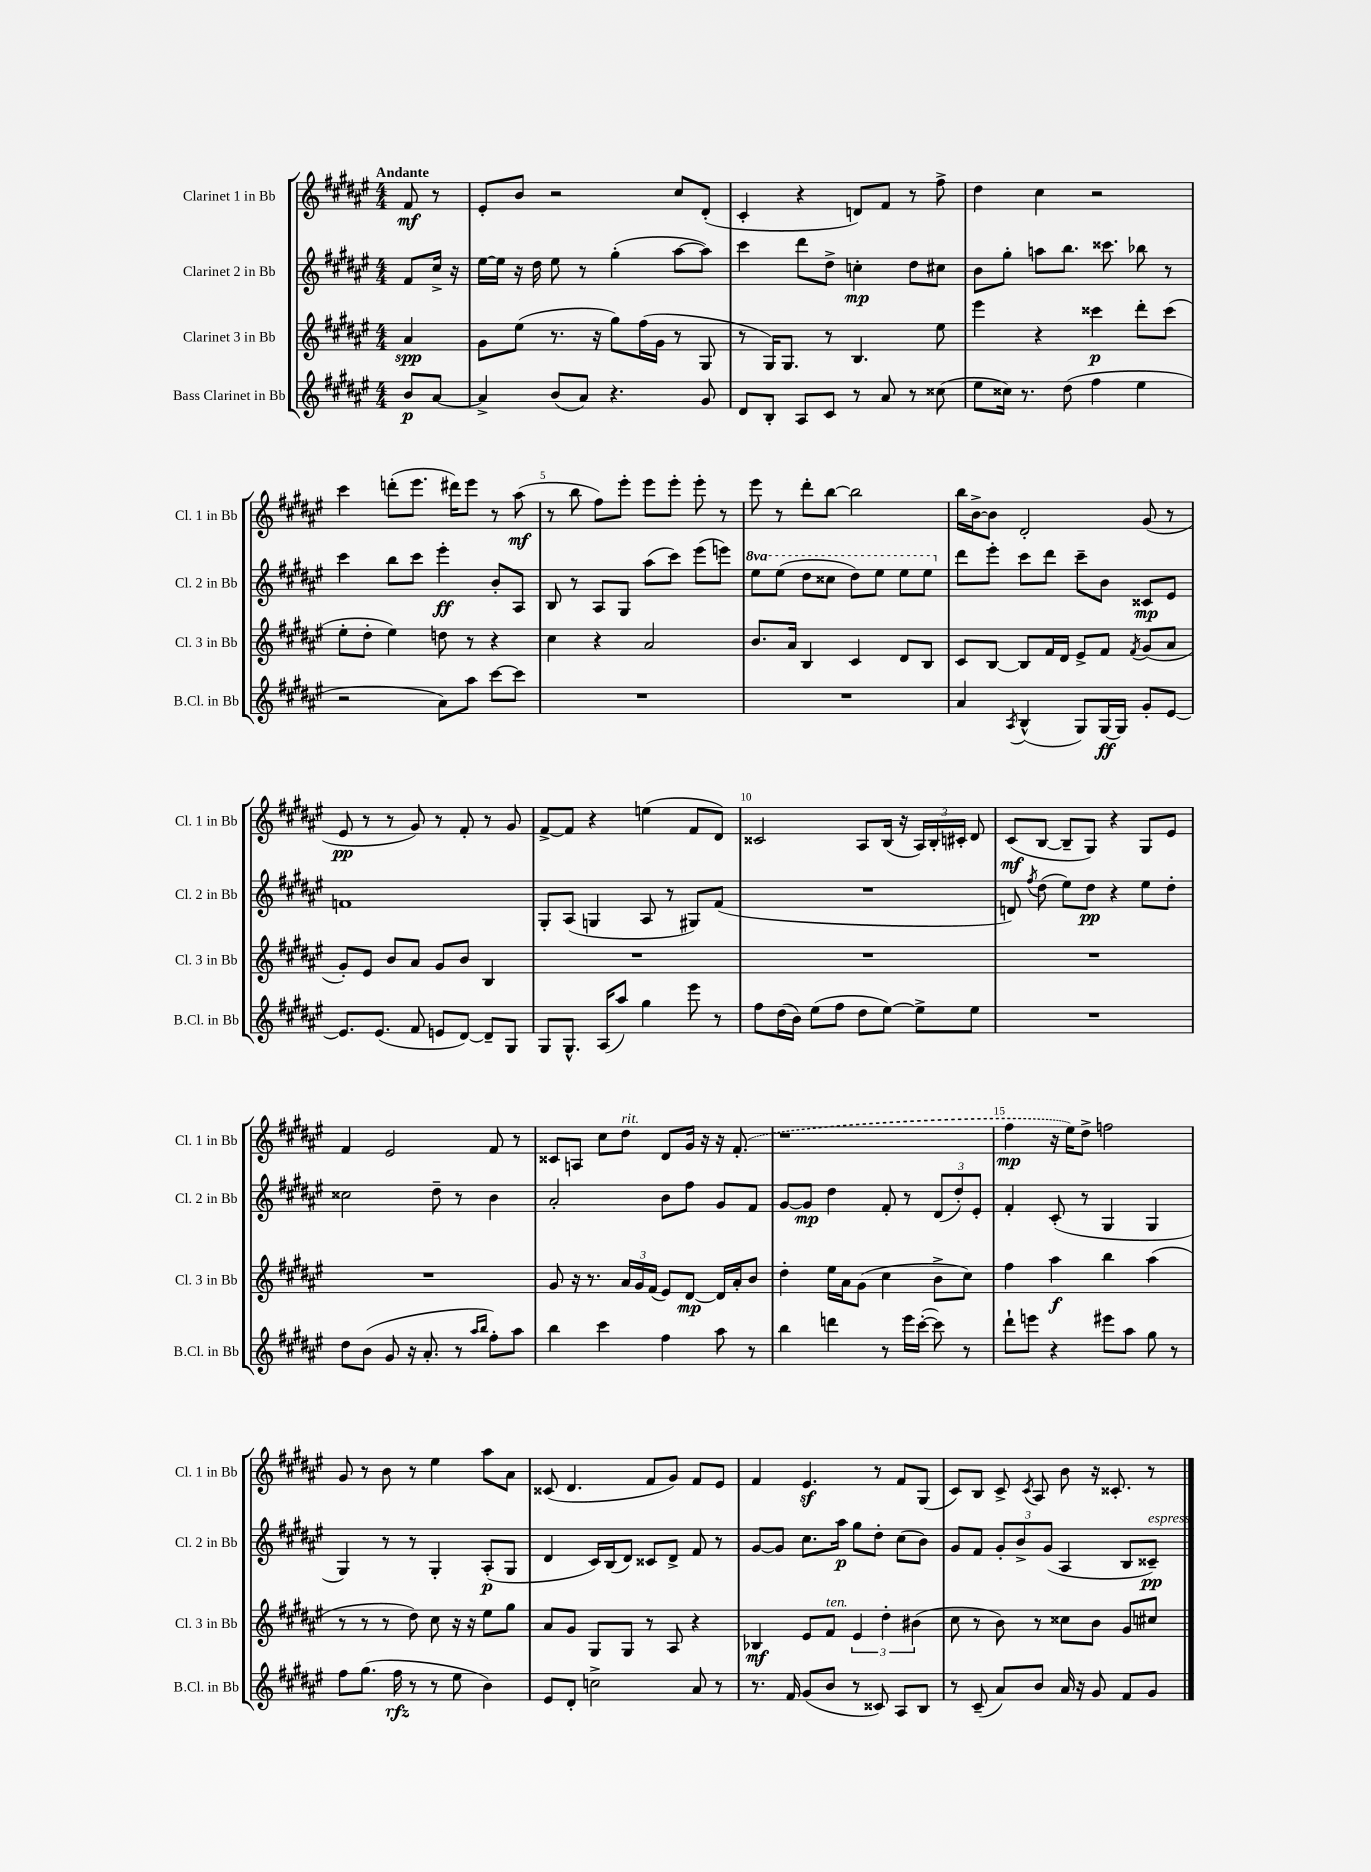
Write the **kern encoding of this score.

**kern	**dynam	**kern	**dynam	**kern	**dynam	**kern	**dynam
*part4	*part4	*part3	*part3	*part2	*part2	*part1	*part1
*staff4	*staff4	*staff3	*staff3	*staff2	*staff2	*staff1	*staff1
*I"Bass Clarinet in Bb	*	*I"Clarinet 3 in Bb	*	*I"Clarinet 2 in Bb	*	*I"Clarinet 1 in Bb	*
*I'B.Cl. in Bb	*	*I'Cl. 3 in Bb	*	*I'Cl. 2 in Bb	*	*I'Cl. 1 in Bb	*
*clefG2	*	*clefG2	*	*clefG2	*	*clefG2	*
*k[f#c#g#d#a#e#]	*	*k[f#c#g#d#a#e#]	*	*k[f#c#g#d#a#e#]	*	*k[f#c#g#d#a#e#]	*
*M4/4	*	*M4/4	*	*M4/4	*	*M4/4	*
=	=	=	=	=	=	=	=
!	!	!	!	!	!	!LO:TX:a:B:t=Andante	!
8b/L	p	4a#/	spp	8f#/L	.	8f#/	mf
[8a#/J	.	.	.	16cc#^/Jk	.	8r	.
.	.	.	.	16r	.	.	.
=1	=1	=1	=1	=1	=1	=1	=1
4a#^/]	.	8g#\L	.	[16ee#\LL	.	8e#'/L	.
.	.	.	.	16ee#\JJ]	.	.	.
.	.	(8ee#\J	.	16r	.	8b/J	.
.	.	.	.	16dd#\	.	.	.
(8b/L	.	8.r	.	8ee#\	.	2r	.
8a#/J)	.	.	.	8r	.	.	.
.	.	16r	.	.	.	.	.
4.r	.	8gg#\L)	.	(4gg#'\	.	.	.
.	.	(16ff#\L	.	.	.	.	.
.	.	16g#\JJ	.	.	.	.	.
.	.	8r	.	[8aa#\L	.	8cc#/L	.
8g#/	.	8G#/	.	8aa#\J])	.	(8d#'/J	.
=2	=2	=2	=2	=2	=2	=2	=2
8d#/L	.	8r	.	4ccc#\	.	4c#'/	.
8B'/J	.	16G#/KL)	.	.	.	.	.
.	.	8.G#/J	.	.	.	.	.
8A#/L	.	.	.	8ddd#\L	.	4r	.
8c#/J	.	8r	.	8dd#^\J	.	.	.
8r	.	4.B/	.	4ccn'\	mp	8dn/L)	.
8a#/	.	.	.	.	.	8f#/J	.
8r	.	.	.	8dd#\L	.	8r	.
(8cc##X\	.	8ee#\	.	8cc#X\J	.	8ff#^\	.
=3	=3	=3	=3	=3	=3	=3	=3
8ee#\L	.	4eee#\	.	8b\L	.	4dd#\	.
16cc##X\Jk)	.	.	.	8gg#'\J	.	.	.
8.r	.	.	.	.	.	.	.
.	.	4r	.	8aan\L	.	4cc#\	.
(8dd#\	.	.	.	8.bb\J	.	.	.
4ff#\	.	4ccc##X\	p	.	.	2r	.
.	.	.	.	8.ccc##X\	.	.	.
4ee#\	.	8ddd#'\L	.	8bb-X\	.	.	.
.	.	(8ccc##\J	.	8r	.	.	.
!!LO:LB:g=z
=4	=4	=4	=4	=4	=4	=4	=4
2r	.	8ee#'\L	.	4ccc#\	.	4ccc#\	.
.	.	8dd#'\J	.	.	.	.	.
.	.	4ee#\)	.	8bb\L	.	(8dddn'\L	.
.	.	.	.	8ccc#\J	.	8.eee#\J	.
8a#\L)	.	8ddn\	.	4eee#'\	ff	.	.
.	.	.	.	.	.	16ddd#X\KL)	.
8aa#\J	.	8r	.	.	.	8eee#\J	.
[8ccc#\L	.	4r	.	8b'/L	.	8r	.
8ccc#\J]	.	.	.	8A#/J	.	(8aa#\	mf
=5	=5	=5	=5	=5	=5	=5	=5
1r	.	4cc#\	.	8B/	.	8r	.
.	.	.	.	8r	.	8bb\	.
.	.	4r	.	8A#/L	.	8ff#\L)	.
.	.	.	.	8G#/J	.	8eee#'\J	.
.	.	2a#/	.	(8aa#\L	.	8eee#\L	.
.	.	.	.	8ccc#\J)	.	8eee#'\J	.
.	.	.	.	(8eee#\L	.	8eee#'\	.
.	.	.	.	8eeen\J)	.	8r	.
=6	=6	=6	=6	=6	=6	=6	=6
*	*	*	*	*8va	*	*	*
1r	.	8.b/L	.	8eee#\L	.	8eee#\	.
.	.	.	.	(8eee#\J	.	8r	.
.	.	16a#/Jk	.	.	.	.	.
.	.	4B/	.	8ddd#\L	.	8ddd#'\L	.
.	.	.	.	8ccc##X\J	.	[8bb\J	.
.	.	4c#/	.	8ddd#\L)	.	2bb\]	.
.	.	.	.	8eee#\J	.	.	.
.	.	8d#/L	.	8eee#\L	.	.	.
.	.	8B/J	.	8eee#\J	.	.	.
=7	=7	=7	=7	=7	=7	=7	=7
*	*	*	*	*X8va	*	*	*
4a#/	.	8c#/L	.	8ddd#\L	.	16bb\LL	.
.	.	.	.	.	.	[16b^\J	.
.	.	[8B/J	.	8eee#'\J	.	8b\J]	.
8qA#/	.	.	.	.	.	.	.
(4B^^/	.	8B/L]	.	8ccc#\L	.	2d#'/	.
.	.	16f#/L	.	8ddd#\J	.	.	.
.	.	16d#/JJ	.	.	.	.	.
8G#/L)	.	8e#^/L	.	8ccc#~\L	.	.	.
[16G#/L	ff	8f#/J	.	8b\J	.	.	.
16G#/JJ]	.	.	.	.	.	.	.
.	.	8qf#/	.	.	.	.	.
8g#'/L	.	(8g#/L	.	8c##X/L	mp	(8g#/	.
[8e#/J	.	8a#/J	.	8e#/J	.	8r	.
!!LO:LB:g=z
=8	=8	=8	=8	=8	=8	=8	=8
8.e#/L]	.	8g#'/L)	.	1fn	.	8e#/	pp
.	.	8e#/J	.	.	.	8r	.
(8.e#/J	.	.	.	.	.	.	.
.	.	8b/L	.	.	.	8r	.
8f#/	.	8a#/J	.	.	.	8g#/)	.
8en/L	.	8g#/L	.	.	.	8r	.
[8d#/J)	.	8b/J	.	.	.	8f#'/	.
8d#~/L]	.	4B/	.	.	.	8r	.
8G#/J	.	.	.	.	.	8g#/	.
=9	=9	=9	=9	=9	=9	=9	=9
8G#/L	.	1r	.	8G#'/L	.	[8f#^/L	.
8.G#^^/J	.	.	.	(8A#/J	.	8f#/J]	.
.	.	.	.	4Gn/	.	4r	.
(16A#/KL	.	.	.	.	.	.	.
8aa#/J)	.	.	.	.	.	.	.
4gg#\	.	.	.	8A#/	.	(4een\	.
.	.	.	.	8r	.	.	.
8eee#\	.	.	.	8G#X/L)	.	8f#/L	.
8r	.	.	.	(8f#/J	.	8d#/J)	.
=10	=10	=10	=10	=10	=10	=10	=10
8ff#\L	.	1r	.	1r	.	2c##X/	.
(16dd#\L	.	.	.	.	.	.	.
16b\JJ)	.	.	.	.	.	.	.
(8ee#\L	.	.	.	.	.	.	.
8ff#\J	.	.	.	.	.	.	.
8dd#\L	.	.	.	.	.	8A#/L	.
[8ee#\J)	.	.	.	.	.	(16B/Jk	.
.	.	.	.	.	.	16r	.
8ee#^\L]	.	.	.	.	.	24A#/LL)	.
.	.	.	.	.	.	24B'/	.
.	.	.	.	.	.	24c#X'/JJ	.
8ee#\J	.	.	.	.	.	8d#/	.
=11	=11	=11	=11	=11	=11	=11	=11
1r	.	1r	.	8dn/)	.	(8c#/L	mf
.	.	.	.	8qff#/	.	.	.
.	.	.	.	(8dd#\	.	[8B/J	.
.	.	.	.	8ee#\L)	.	8B~/L]	.
.	.	.	.	8dd#\J	pp	8G#/J)	.
.	.	.	.	4r	.	4r	.
.	.	.	.	8ee#\L	.	8G#/L	.
.	.	.	.	8dd#'\J	.	8e#/J	.
!!LO:LB:g=z
=12	=12	=12	=12	=12	=12	=12	=12
8dd#\L	.	1r	.	2cc##X\	.	4f#/	.
(8b\J	.	.	.	.	.	.	.
8g#/	.	.	.	.	.	2e#/	.
16r	.	.	.	.	.	.	.
8.a#'/	.	.	.	.	.	.	.
.	.	.	.	8dd#~\	.	.	.
8r	.	.	.	8r	.	.	.
16qqaa#/LL	.	.	.	.	.	.	.
16qqbb/JJ	.	.	.	.	.	.	.
8ff#'\L)	.	.	.	4b\	.	8f#/	.
8aa#\J	.	.	.	.	.	8r	.
=13	=13	=13	=13	=13	=13	=13	=13
4bb\	.	8g#/	.	2a#'/	.	8c##X/L	.
.	.	16r	.	.	.	8An/J	.
.	.	8.r	.	.	.	.	.
4ccc#\	.	.	.	.	.	8cc#\L	.
!	!	!	!	!	!	!LO:TX:a:i:t=rit.	!
.	.	24a#/LL	.	.	.	8dd#\J	.
.	.	24g#/	.	.	.	.	.
.	.	(24f#/JJ	.	.	.	.	.
4ff#\	.	8e#/L)	.	8b\L	.	8d#/L	.
.	.	[8d#/J	mp	8ff#\J	.	16g#/Jk	.
.	.	.	.	.	.	16r	.
8aa#\	.	16d#/LL]	.	8g#/L	.	16r	.
.	.	16a#'/J	.	.	.	(8.f#'/	.
8r	.	8b/J	.	8f#/J	.	.	.
=14	=14	=14	=14	=14	=14	=14	=14
4bb\	.	4dd#'\	.	[8g#/L	.	1r	.
.	.	.	.	8g#/J]	mp	.	.
4dddn\	.	16ee#\LL	.	4dd#\	.	.	.
.	.	16a#\J	.	.	.	.	.
.	.	(8g#\J	.	.	.	.	.
8r	.	4cc#\	.	8f#'/	.	.	.
16eee#\LL	.	.	.	8r	.	.	.
([16ccc#'\JJ	.	.	.	.	.	.	.
8ccc#\])	.	8b^\L	.	(12d#/L	.	.	.
.	.	.	.	12dd#'/)	.	.	.
8r	.	8cc#\J)	.	.	.	.	.
.	.	.	.	12e#'/J	.	.	.
=15	=15	=15	=15	=15	=15	=15	=15
8ddd#`\L	.	4ff#\	.	4f#'/	.	4ff#\	mp
8eeen\J	.	.	.	.	.	.	.
4r	.	4aa#\	f	(8c#'/	.	16r	.
.	.	.	.	.	.	16ee#\KL)	.
.	.	.	.	8r	.	8dd#^\J	.
8eee#X\L	.	4bb\	.	4G#/	.	2ffn\	.
8aa#\J	.	.	.	.	.	.	.
8gg#\	.	(4aa#\	.	4G#/	.	.	.
8r	.	.	.	.	.	.	.
!!LO:LB:g=z
=16	=16	=16	=16	=16	=16	=16	=16
8ff#\L	.	8r	.	4G#/)	.	8g#/	.
(8.gg#\J	.	8r	.	.	.	8r	.
.	.	8r	.	8r	.	8b\	.
16ff#\	rfz	.	.	.	.	.	.
8r	.	8dd#\)	.	8r	.	8r	.
8r	.	8cc#\	.	4G#'/	.	4ee#\	.
8ee#\	.	16r	.	.	.	.	.
.	.	16r	.	.	.	.	.
4b\)	.	8ee#\L	.	(8A#'/L	p	8aa#\L	.
.	.	8gg#\J	.	8G#/J	.	8a#\J	.
=17	=17	=17	=17	=17	=17	=17	=17
8e#/L	.	8a#/L	.	4d#/	.	(8c##X/	.
8d#'/J	.	8g#/J	.	.	.	4.d#/	.
2ccn^\	.	8G#/L	.	16c#/LL)	.	.	.
.	.	.	.	(16B/J	.	.	.
.	.	8G#/J	.	8d#/J)	.	.	.
.	.	8r	.	8c##X/L	.	8f#/L	.
.	.	8A#/	.	8d#^/J	.	8g#/J)	.
8a#/	.	4r	.	8f#/	.	8f#/L	.
8r	.	.	.	8r	.	8e#/J	.
=18	=18	=18	=18	=18	=18	=18	=18
8.r	.	4B-X/	mf	[8g#/L	.	4f#/	.
.	.	.	.	8g#/J]	.	.	.
16f#/	.	.	.	.	.	.	.
(8g#/L	.	8e#/L	.	8.cc#\L	.	4.e#z/	.
!	!	!LO:TX:a:i:t=ten.	!	!	!	!	!
8b/J	.	8f#/J	.	.	.	.	.
.	.	.	.	16aa#\Jk	p	.	.
8r	.	6e#/	.	8gg#\L	.	.	.
8c##X/)	.	.	.	8dd#'\J	.	8r	.
.	.	6dd#'\	.	.	.	.	.
8A#/L	.	.	.	(8cc#\L	.	8f#/L	.
.	.	(6b#X\	.	.	.	.	.
8B/J	.	.	.	8b\J)	.	(8G#/J	.
=19	=19	=19	=19	=19	=19	=19	=19
8r	.	8cc#\	.	8g#/L	.	8c#/L)	.
(8c#~/	.	8r	.	8f#/J	.	8B/J	.
8a#/L)	.	8b\)	.	12g#'/L	.	8c#^/	.
.	.	.	.	12b^/	.	.	.
.	.	.	.	.	.	8qc#/	.
8b/J	.	8r	.	.	.	8A#/	.
.	.	.	.	(12g#/J	.	.	.
16a#/	.	8cc##X\L	.	4A#/	.	8b\	.
16r	.	.	.	.	.	.	.
8g#/	.	8b\J	.	.	.	16r	.
.	.	.	.	.	.	8.c##X'/	.
8f#/L	.	8g#/L	.	8B/L	.	.	.
!	!	!	!	!LO:TX:a:i:t=espress.	!	!	!
8g#/J	.	8cc#X/J	.	8c##X~/J)	pp	8r	.
==	==	==	==	==	==	==	==
*-	*-	*-	*-	*-	*-	*-	*-
